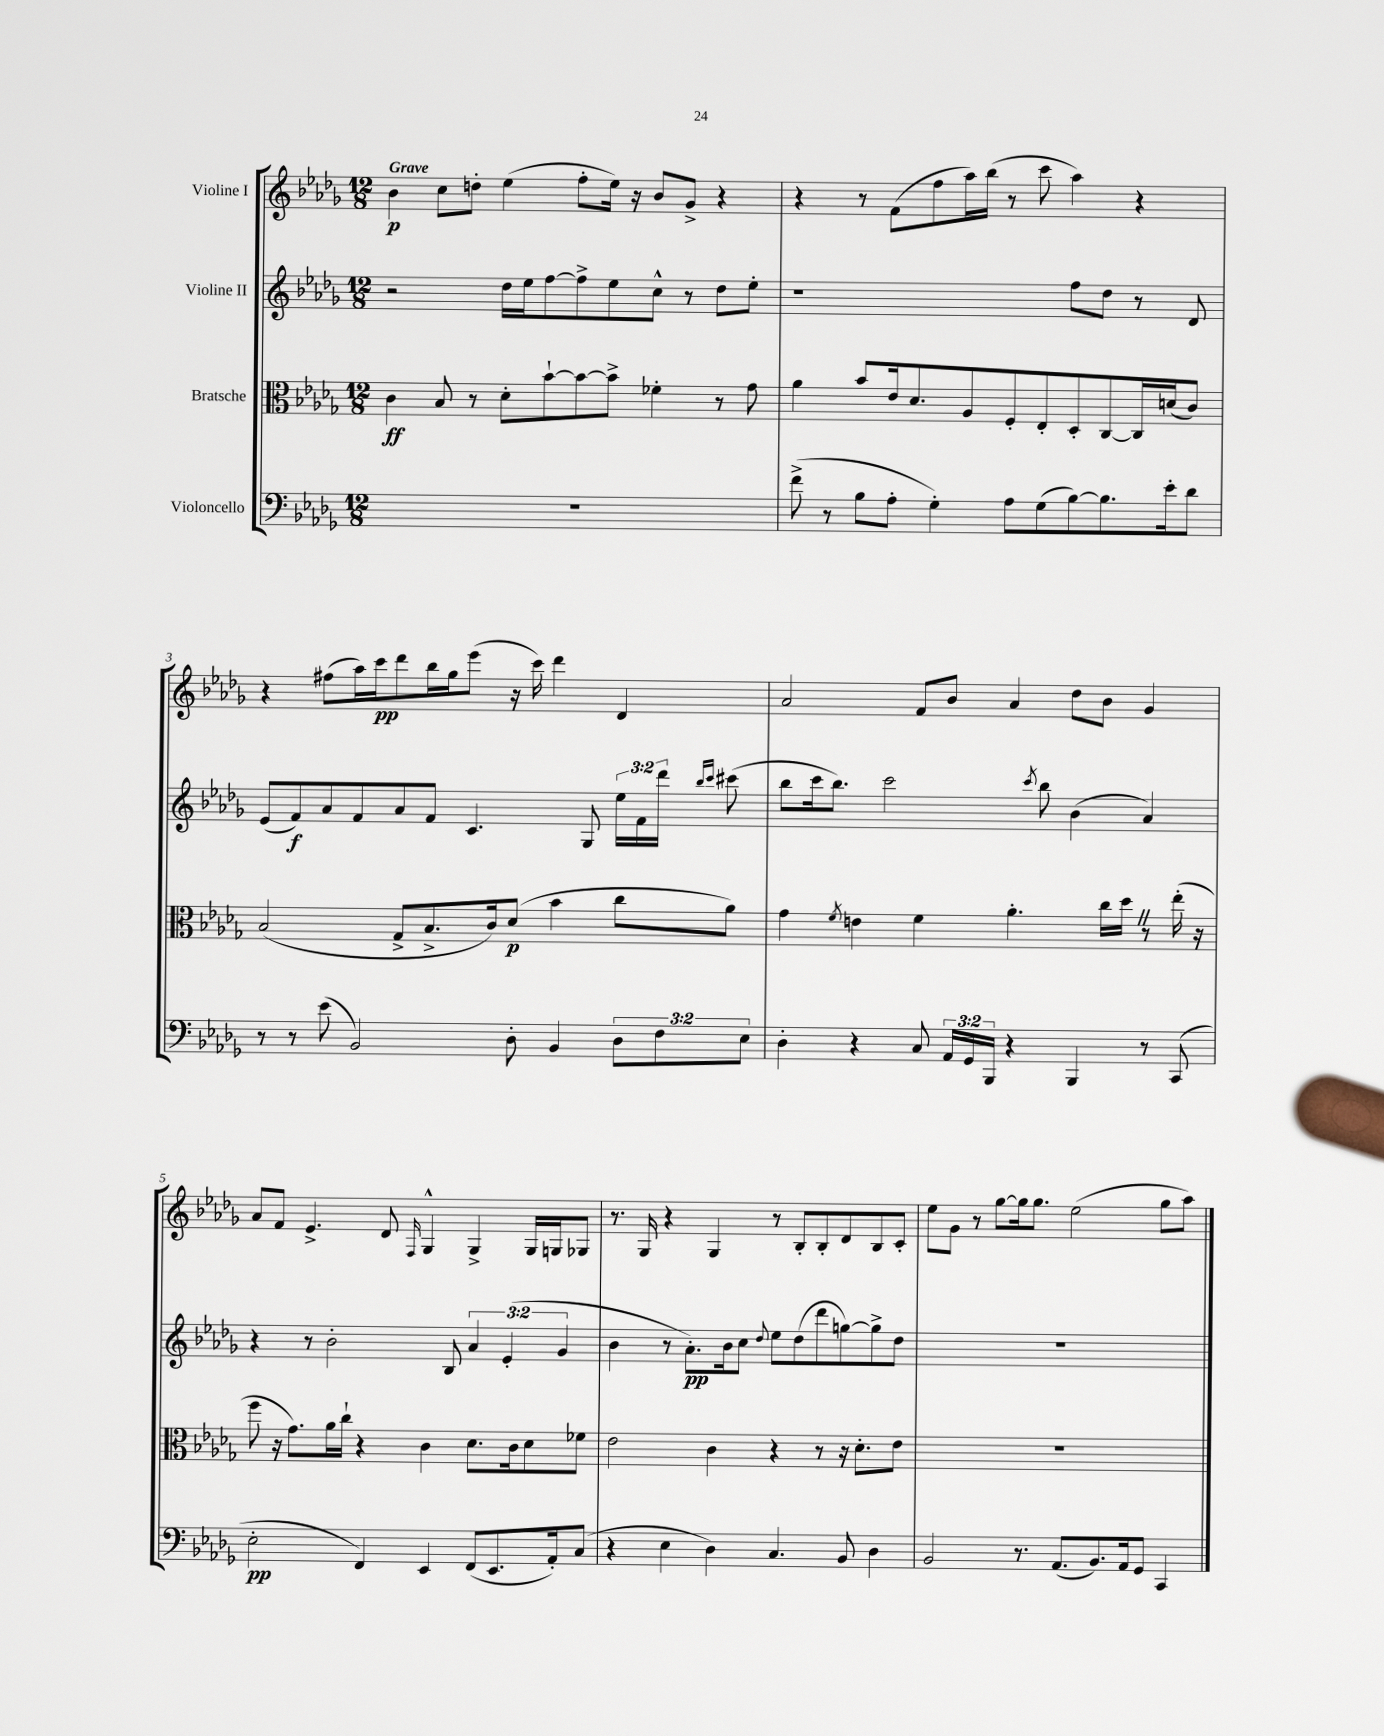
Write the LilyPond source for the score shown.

<<
\new StaffGroup <<
\new Staff = "s0" \with { instrumentName = "Violine I" } {
    \clef treble \key des \major \numericTimeSignature \time 12/8 \tempo "Grave"
    \autoBeamOff bes'4\p c''8[ d''8]-. ees''4( f''8[-. ees''16]) r16 bes'8[ ges'8]-> r4 |
    r4 r8 f'8[( f''8 aes''16) bes''16]( r8 c'''8 aes''4) r4 |
    r4 fis''8[( aes''16) c'''16\pp des'''8 bes''16 ges''16 ees'''8]( r16 c'''16) des'''4 des'4 |
    aes'2 f'8[ bes'8] aes'4 des''8[ bes'8] ges'4 |
    aes'8[ f'8] ees'4.-> des'8 \grace { f16 } ges4-^ ges4-> ges16[ g16 ges8] |
    r8. ges16 r4 ges4 r8 bes8[-. bes8-. des'8 bes8 c'8]-. |
    ees''8[ ges'8] r8 ges''8[~ ges''16 ges''8.] ees''2( ges''8[ aes''8]) \bar "|." |
}
\new Staff = "s1" \with { instrumentName = "Violine II" } {
    \clef treble \key des \major \numericTimeSignature \time 12/8 \override Staff.TupletNumber.text = #tuplet-number::calc-fraction-text
    \autoBeamOff r2 des''16[ ees''16 f''8~ f''8-> ees''8 c''8]-^ r8 des''8[ ees''8]-. |
    r1 f''8[ des''8] r8 des'8 |
    ees'8[( f'8\f) aes'8 f'8 aes'8 f'8] c'4. ges8 \tuplet 3/2 { ees''16[ f'16 des'''16] } \grace { bes''16[ c'''16] } cis'''8( |
    bes''8[ c'''16 bes''8.]) c'''2 \acciaccatura { c'''8 } bes''8 bes'4( aes'4) |
    r4 r8 bes'2-. bes8 \tuplet 3/2 { aes'4 ees'4-.( ges'4 } |
    bes'4 r8 aes'8.[-.\pp) bes'16 c''8] \appoggiatura { des''8 } ees''8[ des''8( des'''8 g''8~) g''8-> des''8] |
    R1. \bar "|." |
}
\new Staff = "s2" \with { instrumentName = "Bratsche" } {
    \clef alto \key des \major \numericTimeSignature \time 12/8
    \autoBeamOff c'4\ff bes8 r8 des'8[-. bes'8~-! bes'8~ bes'8]-> fes'4-. r8 ges'8 |
    aes'4 bes'8[ ees'16 des'8. aes8 f8-. ees8-. des8-. c8~ c16 d'16( c'8]) |
    bes2( ges8[-> bes8.-> c'16) des'8]\p( bes'4 c''8[ aes'8]) |
    ges'4 \acciaccatura { f'8 } e'4 f'4 aes'4.-. c''16[ des''16] \once \override BreathingSign.text = \markup { \musicglyph "scripts.caesura.straight" } \breathe r8 ees''16-.( r16 |
    f''8 r16 ges'8.[) aes'16 c''16]-! r4 c'4 des'8.[ c'16 des'8 fes'8] |
    ees'2 c'4 r4 r8 r16 des'8.[-. ees'8] |
    R1. \bar "|." |
}
\new Staff = "s3" \with { instrumentName = "Violoncello" } {
    \clef bass \key des \major \numericTimeSignature \time 12/8 \override Staff.TupletNumber.text = #tuplet-number::calc-fraction-text
    \autoBeamOff R1. |
    f'8->( r8 bes8[ aes8]-. ges4-.) aes8[ ges8( bes8~) bes8. ees'16-. des'8] |
    r8 r8 ees'8( bes,2) des8-. bes,4 \tuplet 3/2 { des8[ f8 ees8] } |
    des4-. r4 c8 \tuplet 3/2 { aes,16[ ges,16 bes,,16] } r4 bes,,4 r8 c,8( |
    ees2-.\pp f,4) ees,4 f,8[( ees,8. aes,16-.) c8]( |
    r4 ees4 des4) c4. bes,8 des4 |
    bes,2 r8. aes,8.[( bes,8.) aes,16 ges,8] c,4 \bar "|." |
}
>>
>>
